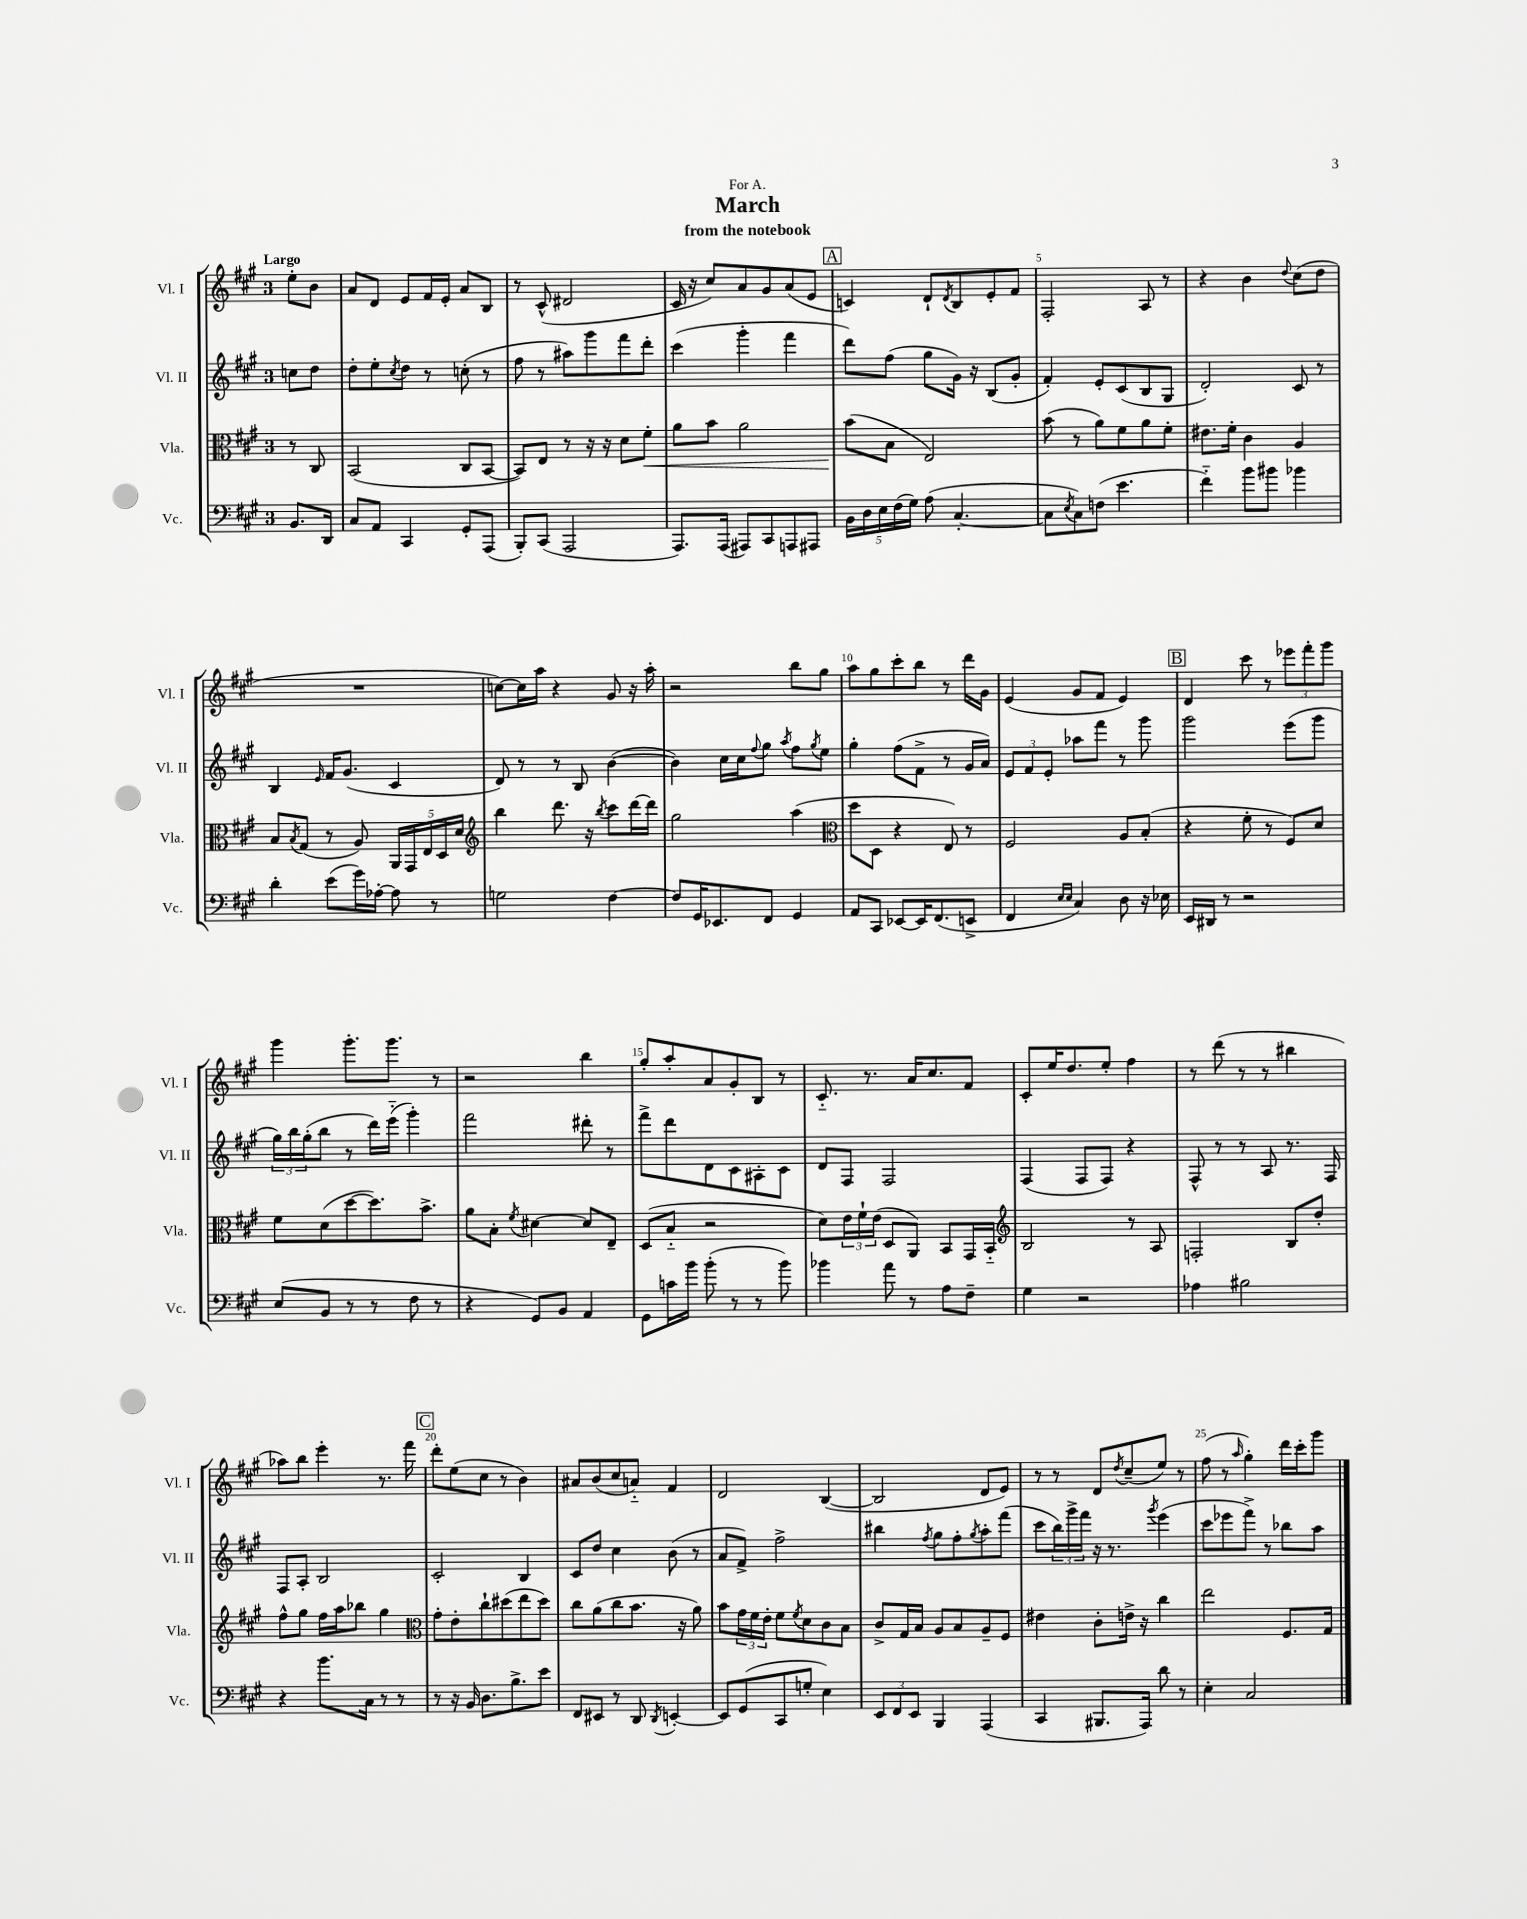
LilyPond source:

\header { title = "March" subtitle = "from the notebook" dedication = "For A." }
<<
\new StaffGroup <<
\new Staff = "s0" \with { instrumentName = "Vl. I" shortInstrumentName = "Vl. I" } {
    \clef treble \key a \major \once \override Staff.TimeSignature.style = #'single-digit \time 3/4 \partial 4 \tempo "Largo"
    e''8-. b'8 |
    a'8 d'8 e'8 fis'16 e'16-. a'8 b8 |
    r8 cis'8-^( dis'2 |
    cis'16 r16 cis''8) a'8 gis'8 a'8( e'8 |
    \mark \markup { \box "A" } c'4) d'8-! \acciaccatura { d'8 } b8 e'8-. fis'8 |
    fis2-. a8 r8 |
    r4 b'4 \appoggiatura { d''8 } cis''8( d''8 |
    R2. |
    c''8~) c''16 a''16 r4 gis'8 r16 a''16-. |
    r2 b''8 gis''8 |
    a''8 gis''8 cis'''8-. b''8 r8 d'''16 gis'16 |
    e'4( gis'8 fis'8 e'4) |
    \mark \markup { \box "B" } d'4 cis'''8 r8 \tuplet 3/2 { ees'''8 fis'''8-. gis'''8 } |
    gis'''4 gis'''8.-. gis'''8. r8 |
    r2 b''4 |
    gis''8-. a''8-. a'8 gis'8-. b8 r8 |
    cis'8.-_ r8. a'16 cis''8. fis'8 |
    cis'8-. e''16 d''8. e''8-. fis''4 |
    r8 d'''8( r8 r8 bis''4 |
    aes''8) b''8 e'''4-. r8. fis'''16 |
    \mark \markup { \box "C" } d'''8-. e''8( cis''8 r8 b'4) |
    ais'8 b'8( cis''8 a'8-_) fis'4 |
    d'2 b4~( |
    b2 d'8 e'8) |
    r8 r8 d'8 \acciaccatura { d''8 } cis''8--( e''8) r8 |
    fis''8( r8 \grace { a''16 } gis''4-.) d'''16 cis'''16-. gis'''8 \bar "|." |
}
\new Staff = "s1" \with { instrumentName = "Vl. II" shortInstrumentName = "Vl. II" } {
    \clef treble \key a \major \once \override Staff.TimeSignature.style = #'single-digit \time 3/4 \partial 4
    c''8 d''8 |
    d''8-. e''8-. \acciaccatura { cis''8 } d''8 r8 c''8-.( r8 |
    fis''8 r8 ais''8) gis'''8 fis'''8 d'''8-. |
    cis'''4( gis'''4-. fis'''4 |
    \mark \markup { \box "A" } d'''8) fis''8( gis''8 gis'16) r16 b8( gis'8-. |
    fis'4-.) e'8-. cis'8( b8 gis8 |
    d'2-.) cis'8 r8 |
    b4 \grace { e'16 } fis'16 gis'8.( cis'4 |
    d'8) r8 r8 b8 b'4~( |
    b'4) cis''16 cis''16 \appoggiatura { fis''8 } gis''8 \acciaccatura { a''8 } fis''8 \acciaccatura { gis''8 } e''8 |
    gis''4-. fis''8( fis'8-> r8 gis'16 a'16) |
    \tuplet 3/2 { e'8 fis'8 e'8-. } aes''8 fis'''8 r8 gis'''8 |
    \mark \markup { \box "B" } gis'''2 e'''8( gis'''8 |
    \tuplet 3/2 { gis''16) b''16 gis''16-.( } b''8 r8 d'''16) e'''16-_( gis'''4-.) |
    fis'''2 dis'''8-. r8 |
    fis'''8-> d'''8 d'8 cis'8 ais8-. cis'8 |
    d'8 fis8 fis2 |
    fis4( fis8 fis8) r4 |
    fis8-^ r8 r8 a8 r8. fis16 |
    fis8 a8-. b2 |
    \mark \markup { \box "C" } cis'2-. b4 |
    cis'8 d''8 cis''4 b'8( r8 |
    a'8 fis'8->) fis''2-> |
    bis''4 \acciaccatura { fis''8 } gis''8 fis''8-. \acciaccatura { gis''8 } a''8-. fis'''8( |
    cis'''8 \tuplet 3/2 { b''16) gis'''16-> fis'''16 } r16 r8. \acciaccatura { gis'''8 } e'''4( |
    cis'''8 ees'''8 fis'''8->) r8 bes''8 a''8 \bar "|." |
}
\new Staff = "s2" \with { instrumentName = "Vla." shortInstrumentName = "Vla." } {
    \clef alto \key a \major \once \override Staff.TimeSignature.style = #'single-digit \time 3/4 \partial 4
    r8 cis8 |
    b,2( cis8 b,8~ |
    b,8) e8 r8 r16 r16 d'8 fis'8-.\< |
    a'8 b'8 a'2 |
    \mark \markup { \box "A" } b'8\!( b8 e2) |
    b'8( r8 a'8) fis'8 a'8 fis'8-. |
    eis'8. fis'16-. cis'4 a4 |
    b8 \acciaccatura { b8 } gis8( r8 a8) \tuplet 5/4 { a,16 gis,16 e16 d16 d'16 } |
    \clef treble b''4 d'''8. r16 \acciaccatura { b''8 } cis'''8 d'''16~ d'''16 |
    gis''2 a''4( |
    \clef alto d''8 d8 r4 e8) r8 |
    fis2 a8 b8-.( |
    \mark \markup { \box "B" } r4 fis'8-. r8 fis8) d'8 |
    fis'8 d'8( d''8~ d''8.) b'8.-> |
    a'8 b8-. \acciaccatura { fis'8 } dis'4~ dis'8 e8-- |
    d8( b8-_ r2 |
    d'8) \tuplet 3/2 { e'16 fis'16-! e'16( } d8 a,8) b,8 gis,16 b,16-_ |
    \clef treble b2 r8 a8 |
    f2-. b8 d''8-. |
    fis''8-^ gis''8 fis''16 a''16 bes''8 gis''4 |
    \mark \markup { \box "C" } \clef alto gis'8-. e'8-. cis''8-! dis''8( e''8 dis''8) |
    cis''8 a'8( cis''8 b'8. r16 a'8) |
    b'8 \tuplet 3/2 { gis'16 fis'16 e'16-. } fis'8 \acciaccatura { fis'8 } d'8 cis'8 b8 |
    cis'8-> gis16 b16 a8 b8 a8-- fis8 |
    eis'4 cis'8-. e'16-> r16 cis''4 |
    e''2 fis8. gis16 \bar "|." |
}
\new Staff = "s3" \with { instrumentName = "Vc." shortInstrumentName = "Vc." } {
    \clef bass \key a \major \once \override Staff.TimeSignature.style = #'single-digit \time 3/4 \partial 4
    b,8. d,16 |
    cis8 a,8 cis,4 gis,8-. a,,8( |
    b,,8-.) cis,8( a,,2 |
    a,,8.) a,,16( ais,,8) cis,8 a,,8 ais,,8 |
    \mark \markup { \box "A" } \tuplet 5/4 { b,16 d16 e16 fis16( gis16) } a8( cis4.~-. |
    cis8 \acciaccatura { e8 } cis8) f8( e'4. |
    fis'4-_) b'8 bis'8 bes'4 |
    d'4-. e'8( gis'16) aes16~-. aes8 r8 |
    g2 fis4~ |
    fis8 gis,16 ees,8. fis,8 gis,4 |
    a,8 cis,8 ees,8~ ees,16 fis,8.( e,8-> |
    fis,4 \grace { e16 e16 } cis4) d8 r16 ees16 |
    \mark \markup { \box "B" } e,16 dis,16 r8 r2 |
    e8( b,8 r8 r8 fis8 r8 |
    r4 gis,8) b,8 a,4 |
    gis,8 c'16 b'16 b'8-.( r8 r8 b'8) |
    bes'4 a'8 r8 a8 fis8-- |
    gis4 r2 |
    aes4 bis2 |
    r4 b'8. cis16 r8 r8 |
    \mark \markup { \box "C" } r8 r16 b,16 d8. b8.-> e'8 |
    fis,8 eis,8 r8 d,8 \acciaccatura { d,8 } e,4~-. |
    e,8 gis,8( cis,8 g8-. e4) |
    \tuplet 3/2 { e,8 fis,8 e,8 } b,,4 a,,4( |
    cis,4 bis,,8. a,,16) d'8 r8 |
    e4-. cis2 \bar "|." |
}
>>
>>
\layout { \context { \Score \override BarNumber.break-visibility = ##(#f #t #t) barNumberVisibility = #(every-nth-bar-number-visible 5) } }
